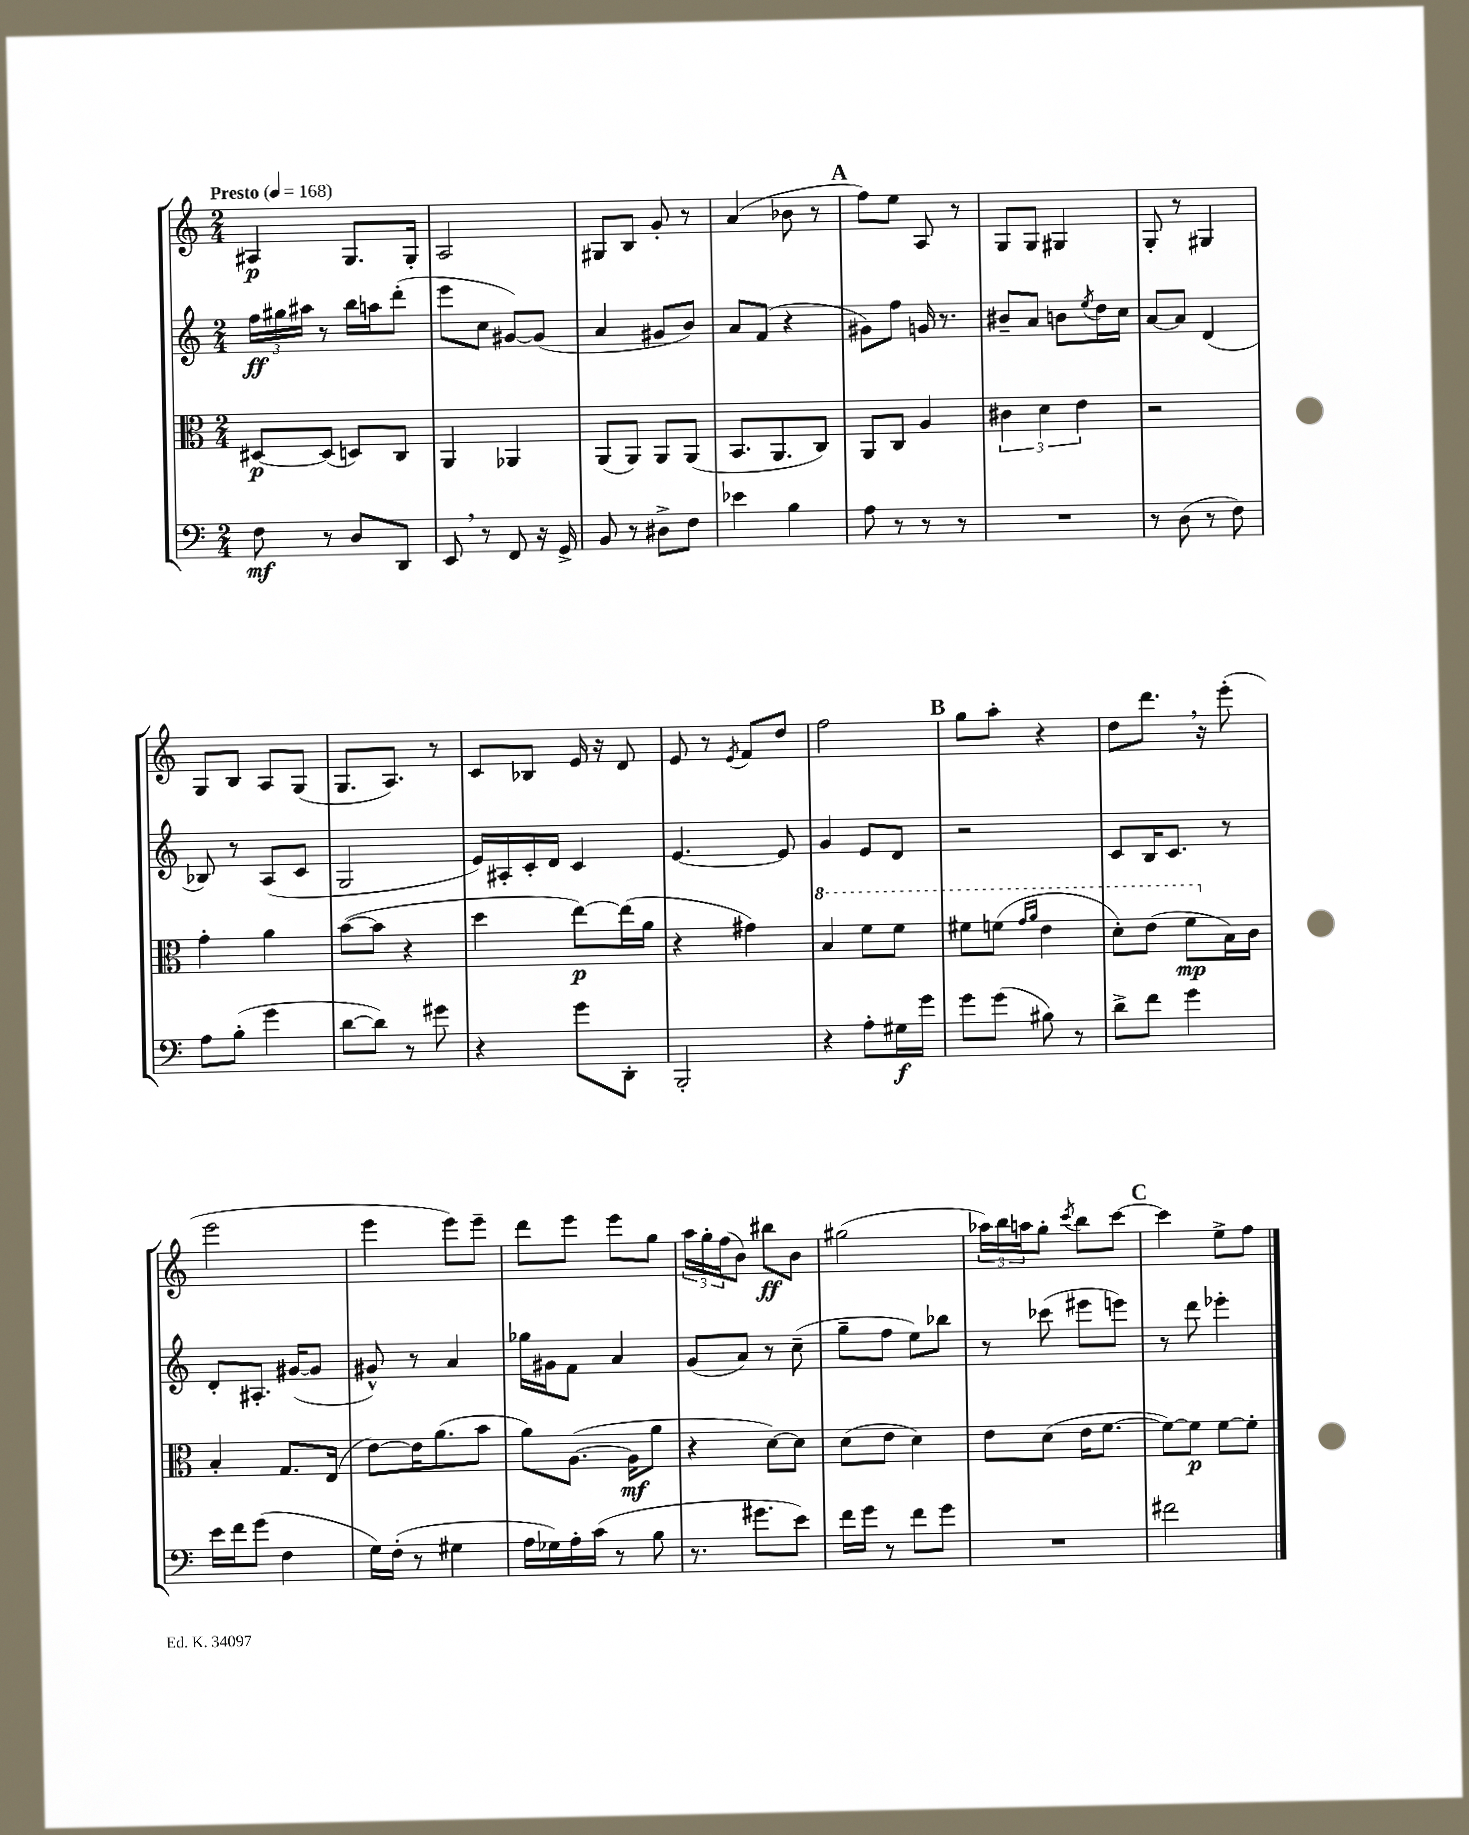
<<
\new StaffGroup <<
\new Staff = "s0" {
    \clef treble \key c \major \numericTimeSignature \time 2/4 \tempo "Presto" 4 = 168
    ais4\p g8. g16-. |
    a2 |
    gis8 b8 g'8-. r8 |
    a'4( bes'8 r8 |
    \mark \markup { \bold "A" } f''8) e''8 a8 r8 |
    g8 g8 gis4 |
    g8-. r8 gis4 |
    g8 b8 a8 g8( |
    g8. a8.) r8 |
    c'8 bes8 e'16 r16 d'8 |
    e'8 r8 \acciaccatura { e'8 } f'8 d''8 |
    f''2 |
    \mark \markup { \bold "B" } g''8 a''8-. r4 |
    d''8 d'''8. \breathe r16 e'''8-.( |
    e'''2 |
    e'''4 e'''8) e'''8-- |
    d'''8 e'''8 e'''8 g''8 |
    \tuplet 3/2 { a''16 g''16-. f''16( } b'8) bis''8\ff b'8 |
    gis''2( |
    \tuplet 3/2 { aes''16) b''16 a''16 } g''8-. \acciaccatura { c'''8 } b''8 c'''8~ |
    \mark \markup { \bold "C" } c'''4 e''8-> f''8 \bar "|." |
}
\new Staff = "s1" {
    \clef treble \key c \major \numericTimeSignature \time 2/4
    \tuplet 3/2 { f''16\ff gis''16 ais''16 } r8 b''16 a''16 d'''8-.( |
    e'''8 c''8 gis'8~) gis'8( |
    a'4 gis'8 b'8) |
    a'8 f'8( r4 |
    \mark \markup { \bold "A" } gis'8) f''8 g'16 r8. |
    bis'8-- a'8 b'8 \acciaccatura { e''8 } d''16 c''16 |
    a'8~ a'8 d'4( |
    bes8) r8 a8( c'8 |
    g2 |
    e'16) ais16-. c'16-. d'16 c'4 |
    e'4.~ e'8 |
    g'4 e'8 d'8 |
    \mark \markup { \bold "B" } r2 |
    c'8 b16 c'8. r8 |
    d'8-. ais8.-. gis'16~( gis'8 |
    gis'8-^) r8 a'4 |
    ges''16 gis'16 f'8 a'4 |
    g'8( a'8) r8 c''8--( |
    g''8-- f''8 e''8) bes''8 |
    r8 ces'''8( eis'''8 e'''8) |
    \mark \markup { \bold "C" } r8 d'''8 ees'''4-. \bar "|." |
}
\new Staff = "s2" {
    \clef alto \key c \major \numericTimeSignature \time 2/4
    dis8~\p dis8( d8) c8 |
    a,4 aes,4 |
    a,8( a,8) a,8 a,8( |
    b,8. a,8. c8) |
    \mark \markup { \bold "A" } a,8 c8 a4 |
    \tuplet 3/2 { cis'4 d'4 e'4 } |
    r2 |
    g'4-. a'4 |
    b'8~( b'8 r4 |
    d''4 e''8~\p) e''16( a'16 |
    r4 gis'4) |
    \ottava #1 b'4 f''8 f''8 |
    \mark \markup { \bold "B" } fis''8 f''8( \grace { g''16 a''16 } e''4 |
    d''8-.) e''8( f''8\mp \ottava #0 b16) c'16 |
    b4-. g8. e16( |
    e'8~) e'16 a'8.( b'8 |
    a'8) a8.~( a16\mf a'8 |
    r4 d'8~) d'8 |
    d'8( e'8 d'4) |
    e'8 d'8( e'16 f'8.~ |
    \mark \markup { \bold "C" } f'8~) f'8\p f'8~ f'8-. \bar "|." |
}
\new Staff = "s3" {
    \clef bass \key c \major \numericTimeSignature \time 2/4
    f8\mf r8 d8 d,8 |
    e,8 \breathe r8 f,8 r16 g,16-> |
    b,8 r8 dis8-> f8 |
    ees'4 b4 |
    \mark \markup { \bold "A" } a8 r8 r8 r8 |
    R2 |
    r8 d8( r8 f8) |
    a8 b8-.( g'4 |
    d'8~ d'8) r8 gis'8 |
    r4 g'8 d,8-. |
    b,,2-. |
    r4 a8-. gis16\f g'16 |
    \mark \markup { \bold "B" } g'8 g'8( bis8) r8 |
    d'8-> f'8 g'4 |
    e'16 f'16 g'8( f4 |
    g16) f16-.( r8 gis4 |
    a16 ges16) a16-. c'16( r8 b8 |
    r8. gis'8. e'8) |
    f'16 g'16 r8 f'8 g'8 |
    R2 |
    \mark \markup { \bold "C" } fis'2 \bar "|." |
}
>>
>>
\layout { \context { \Score \remove "Bar_number_engraver" } }
